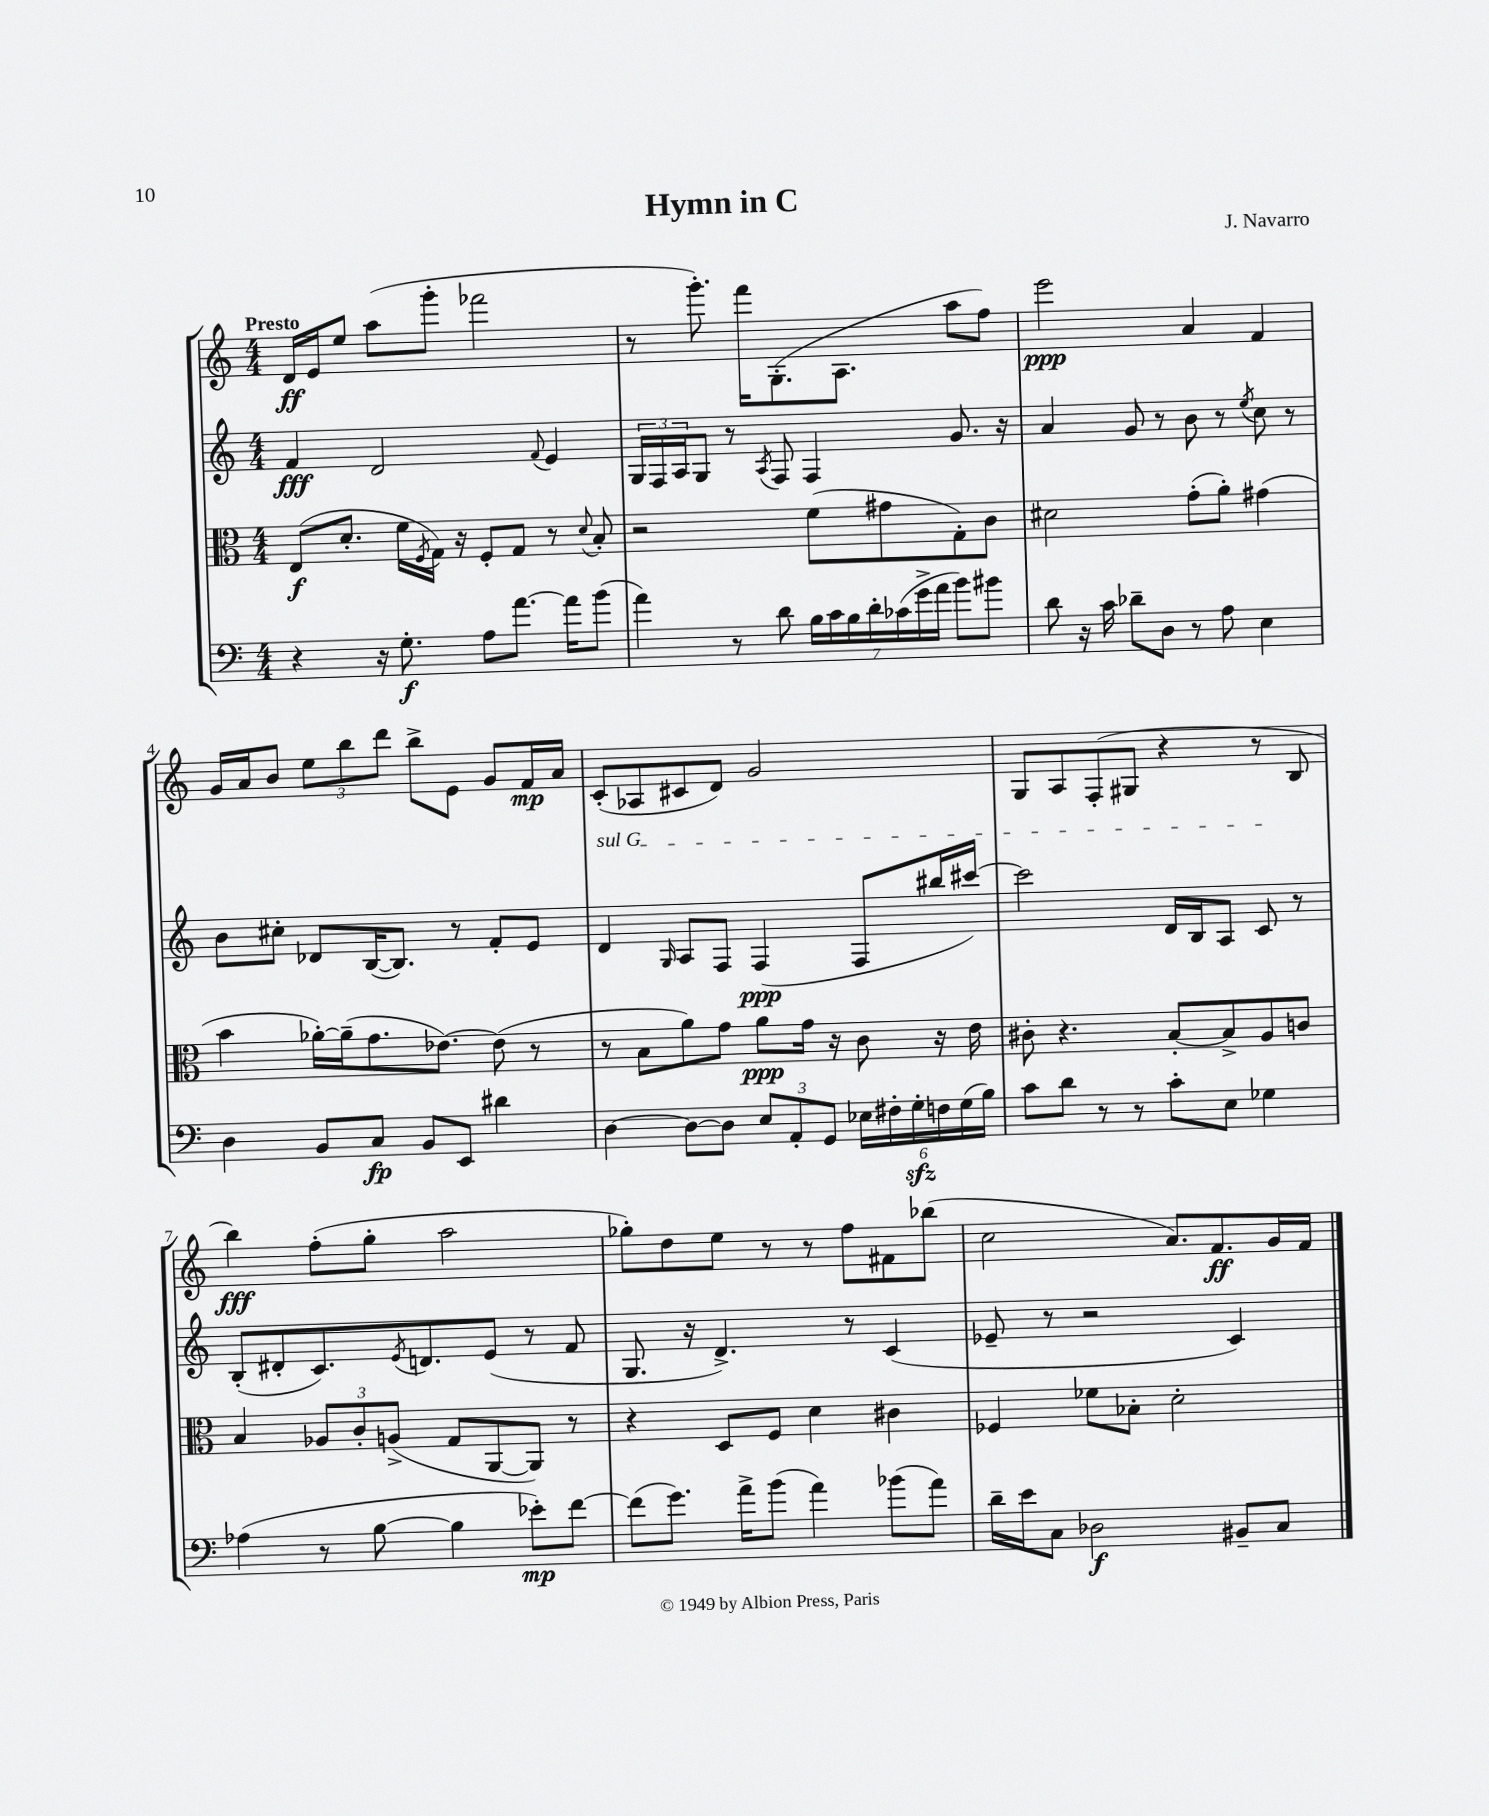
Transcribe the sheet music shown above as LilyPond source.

\header { title = "Hymn in C" composer = "J. Navarro" }
<<
\new StaffGroup <<
\new Staff = "s0" {
    \clef treble \key c \major \numericTimeSignature \time 4/4 \tempo "Presto"
    d'16\ff e'16 e''8 a''8( g'''8-. fes'''2 |
    r8 g'''8.-.) f'''16 g8.-.( a8. a''8 f''8) |
    e'''2\ppp a'4 f'4 |
    g'16 a'16 b'8 \tuplet 3/2 { e''8 b''8 d'''8 } b''8-> e'8 g'8 f'16\mp a'16 |
    c'8-.( aes8 cis'8 d'8) g'2 |
    g8 a8 f8-.( gis8 r4 r8 b8 |
    b''4\fff) f''8-.( g''8-. a''2 |
    ges''8-.) d''8 e''8 r8 r8 f''8 fis'8 bes''8( |
    c''2 a'8.) f'8.\ff g'16 f'16 \bar "|." |
}
\new Staff = "s1" {
    \clef treble \key c \major \numericTimeSignature \time 4/4
    f'4\fff d'2 \appoggiatura { f'8 } e'4 |
    \tuplet 3/2 { g16 f16 a16 } g8 r8 \acciaccatura { a8 } f8 f4 g'8. r16 |
    a'4 g'8 r8 b'8 r8 \acciaccatura { e''8 } c''8 r8 |
    b'8 cis''8-. des'8 b16~( b8.) r8 f'8-. e'8 |
    \once \override TextSpanner.bound-details.left.text = \markup { \italic "sul G" } d'4\startTextSpan \grace { g16 } a8 f8 f4\ppp( f8 bis''16 cis'''16~) |
    cis'''2 d'16 b16 a8 c'8\stopTextSpan r8 |
    b8-.( dis'8-. c'8.) \acciaccatura { e'8 } d'8. e'8( r8 f'8 |
    g8. r16 d'4.->) r8 c'4( |
    ees'8-- r8 r2 c'4) \bar "|." |
}
\new Staff = "s2" {
    \clef alto \key c \major \numericTimeSignature \time 4/4
    e8\f( d'8.-. f'16 \acciaccatura { f8 } g16) r16 f8-. g8 r8 \appoggiatura { d'8 } b8-. |
    r2 f'8( gis'8 g8-.) c'8 |
    dis'2 g'8-.( a'8-.) gis'4( |
    b'4 aes'16~-.) aes'16--( g'8. ees'8.~) ees'8( r8 |
    r8 b8 a'8) g'8 a'8\ppp g'16 r16 c'8 r16 e'16 |
    cis'8-. r4. b8~-. b8-> a8 c'8 |
    b4 \tuplet 3/2 { aes8 c'8-. a8->( } g8 a,8~ a,8) r8 |
    r4 d8 f8 d'4 cis'4 |
    fes4 fes'8 bes8-. d'2-. \bar "|." |
}
\new Staff = "s3" {
    \clef bass \key c \major \numericTimeSignature \time 4/4
    r4 r16 g8.-.\f a8 a'8.~ a'16 b'8( |
    a'4) r8 d'8 \tuplet 7/4 { b16 c'16 b16 d'16-. ces'16( g'16-> a'16 } b'8) bis'8 |
    d'8 r16 c'16 des'8-- d8 r8 a8 e4 |
    d4 b,8 c8\fp b,8 e,8 dis'4 |
    d4~ d8~ d8 \tuplet 3/2 { e8 a,8-. g,8 } \tuplet 6/4 { ees16 fis16-. g16-.\sfz f16 g16( b16) } |
    c'8 d'8 r8 r8 c'8-. e8 ges4 |
    aes4( r8 b8~ b4 ees'8-.\mp) f'8~ |
    f'8( g'8.) a'16-> b'8( a'4) bes'8( a'8) |
    d'16-- e'16 c8 des2\f bis,8-- c8 \bar "|." |
}
>>
>>
